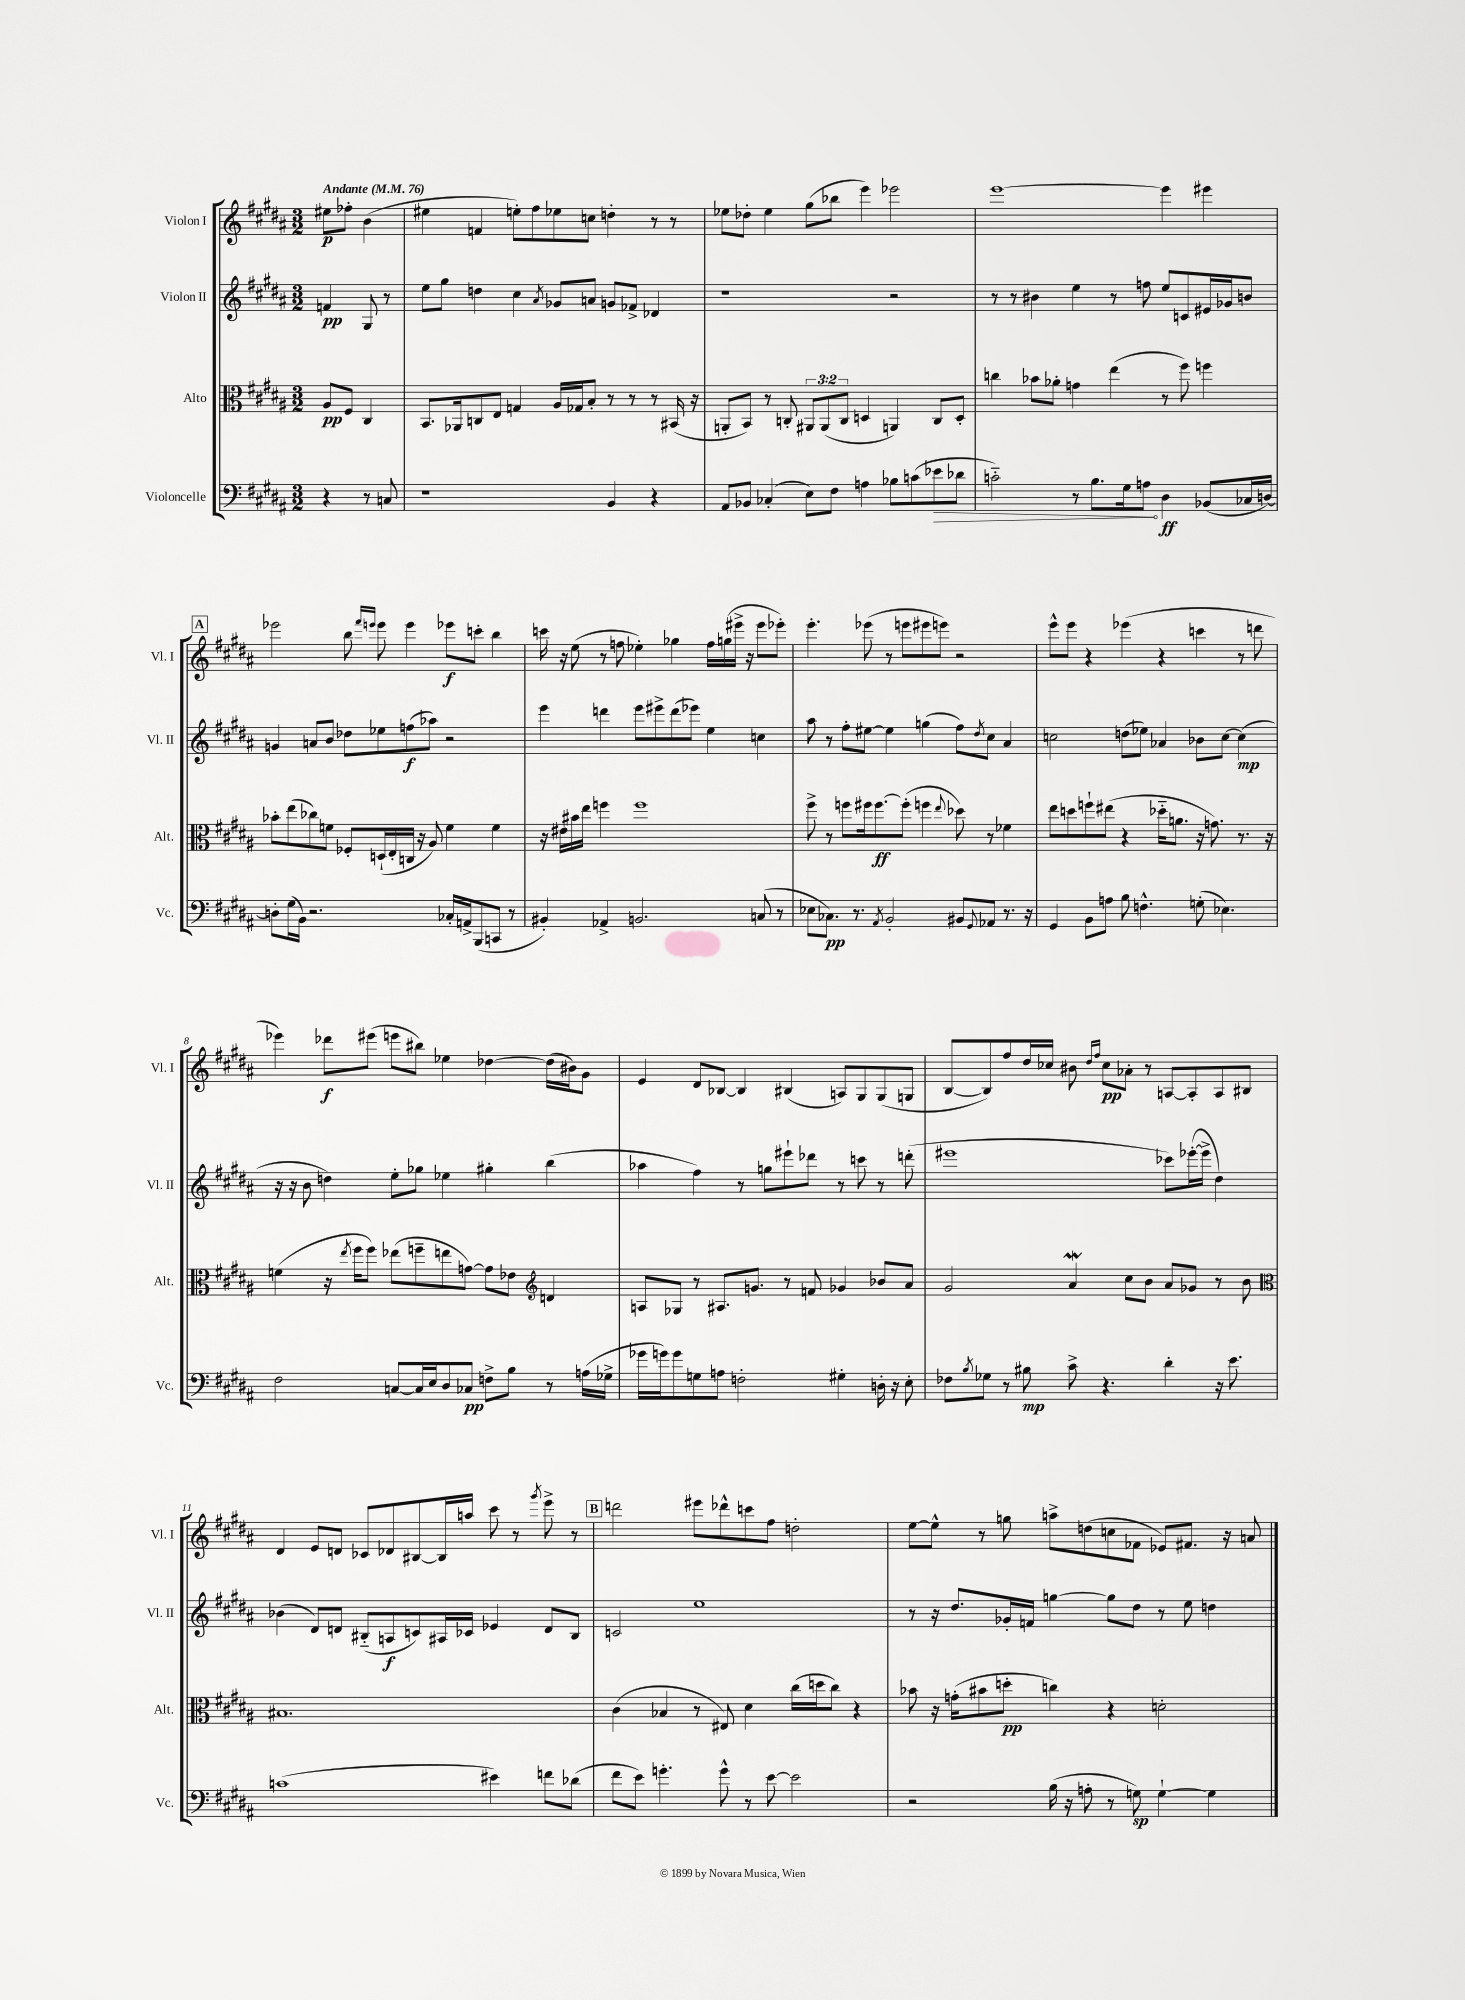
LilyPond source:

<<
\new StaffGroup <<
\new Staff = "s0" \with { instrumentName = "Violon I" shortInstrumentName = "Vl. I" } {
    \clef treble \key b \major \numericTimeSignature \time 3/2 \partial 2 \tempo "Andante" 4 = 76
    eis''8\p fes''8-. b'4( |
    eis''4 f'4 e''8-.) fis''8 ees''8 c''8 d''4-. r8 r8 |
    ees''8 des''8-. ees''4 gis''8( bes''8 e'''4) ees'''2 |
    e'''1~ e'''4 eis'''4 |
    \mark \markup { \box "A" } ees'''2 b''8 \grace { fis'''16 e'''16 } e'''8 e'''4 ees'''8\f c'''8-. b''4 |
    c'''16 r16 e''8( r8 f''8 ees''4-.) ges''4 f''16 g''16( eis'''16-> r16 eis'''8 ees'''8-.) |
    e'''4.-. ees'''8( r8 e'''8 eis'''8 e'''8) r2 |
    e'''8-^ e'''8 r4 ees'''4( r4 c'''4 r8 d'''8 |
    ees'''4) des'''8\f eis'''8( e'''8 bis''8) ees''4 des''4~ des''16( bis'16) gis'8 |
    e'4 dis'8 bes8~ bes4 bis4( a8) gis8 gis8( g8 |
    b8~ b8) fis''8 dis''16 ces''16 bis'8 \grace { dis''16 fis''16 } ces''8\pp aes'8-. r8 a8~ a8-. a8 bis8 |
    dis'4 e'8 d'8 ces'8 des'8 bis8~ bis16 a''16 cis'''8 r8 \acciaccatura { gis'''8 } e'''8-> r8 |
    \mark \markup { \box "B" } d'''2 eis'''8 des'''8-^ c'''8 fis''8 d''2-. |
    e''8~ e''8-^ r8 g''8 a''8-> d''8( c''8 fes'8 ees'8) fis'8. r16 a'8 \bar "|." |
}
\new Staff = "s1" \with { instrumentName = "Violon II" shortInstrumentName = "Vl. II" } {
    \clef treble \key b \major \numericTimeSignature \time 3/2 \partial 2
    f'4\pp gis8 r8 |
    e''8 gis''8 d''4 cis''4 \acciaccatura { ais'8 } ges'8 a'8 g'8 fes'8-> des'4 |
    r1 r2 |
    r8 r8 bis'4 e''4 r8 f''8 e''8 c'8 eis'16 ges'16 b'8 |
    \mark \markup { \box "A" } g'4 a'8 b'8 des''8 ees''8 f''8\f( aes''8) r2 |
    e'''4 d'''4 e'''8 eis'''8-> d'''8( ees'''8) e''4 c''4 |
    ais''8 r8 fis''8-. eis''8~ eis''4 g''4( fis''8) \acciaccatura { dis''8 } cis''8 ais'4 |
    c''2 d''8( ees''8) aes'4 bes'8 c''8~ c''4\mp( |
    r16 r16 b'8 d''4) e''8-. ges''8 ees''4 gis''4-. b''4( |
    aes''4 fis''4) r8 g''8 eis'''8-! des'''8 r8 c'''8 r8 d'''8-.( |
    eis'''1 ces'''8) ees'''16~-.( ees'''16-> dis''4) |
    bes'4( dis'8) d'8 bis8-_( a8\f c'8) ais16 ces'16 ees'4 d'8 bis8 |
    \mark \markup { \box "B" } c'2 e''1 |
    r8 r16 dis''8. ges'16-. f'16 g''4~ g''8 dis''8 r8 e''8 d''4 \bar "|." |
}
\new Staff = "s2" \with { instrumentName = "Alto" shortInstrumentName = "Alt." } {
    \clef alto \key b \major \numericTimeSignature \time 3/2 \override Staff.TupletNumber.text = #tuplet-number::calc-fraction-text \partial 2
    ais8\pp fis8 cis4 |
    b,8. aes,16 c8 e8 g4 ais16 ges16 b8-. r8 r8 r8 bis,16( r16 |
    a,8-. b,8) r8 c8-. \tuplet 3/2 { ais,8 ais,8( c8 } d4 a,4) c8 d8-. |
    c''4 bes'8 aes'8-. g'4 e''4( r8 fis''8) f''4 |
    \mark \markup { \box "A" } bes'8-. e''8( ces''8) f'8 fes8-. d16-!( e16-. c16 r16 ais8) f'4 f'4 |
    r16 eis'16 bis'16 e''16 f''4 f''1 |
    fis''8-> r8 f''8 fis''16 fis''8.~\ff fis''8-.( f''4 \appoggiatura { e''8 } des''8) r8 fes'4 |
    e''8 d''8 f''8-! eis''8( r4 des''16-_ a'8. r16 g'8.) r8. r16 |
    f'4( r16 \acciaccatura { e''8 } fis''16 fis''8) ees''8( f''8-- e''8 g'8~) g'8 ees'8 \clef treble d'4 |
    a8 ges8 r8 ais8. g'8. r8 f'8 ges'4 bes'8 ais'8 |
    gis'2 ais'4\mordent cis''8 b'8 ais'8 ges'8 r8 b'8 |
    \clef alto bis1. |
    \mark \markup { \box "B" } cis'4( bes4 r8 eis8) dis'4 cis''16( d''16 cis''8) r4 |
    bes'8 r16 g'16-.( bis'8 d''8-.\pp c''4) r4 d'2-. \bar "|." |
}
\new Staff = "s3" \with { instrumentName = "Violoncelle" shortInstrumentName = "Vc." } {
    \clef bass \key b \major \numericTimeSignature \time 3/2 \partial 2
    r4 r8 c8 |
    r1 b,4 r4 |
    ais,8 bes,8 ces4-.( e8) fis8 a4 bes8 c'8( \once \override Hairpin.circled-tip = ##t ees'8\> des'8 |
    c'2-_) r8 b8. gis16 a8\! dis4\ff bes,8( ces16 d16~) |
    \mark \markup { \box "A" } d8-. gis16( b,16) r2. ces16-. a,16-> b,,8( c,8 r8 |
    bis,4-.) aes,4-> b,2. c8( r8 |
    ees8 ces8.\pp) r8. \acciaccatura { ais,8 } b,2-. bis,8 \appoggiatura { gis,8 } aes,8 r8. r16 |
    gis,4 b,8 a8 b8 f4.-^ g8-.( ees4.) |
    fis2 c8~ c16 e16 dis8 ces8\pp f8-> b8 r8 a16( ges16-> |
    ges'16 g'16) g'8 g8 a8 f2-. gis4-. d16-. r16 e8-. |
    fes8 \acciaccatura { b8 } ges8 r8 bis8\mp cis'8-> r4. dis'4-. r16 e'8. |
    c'1( eis'4) f'8 des'8( |
    \mark \markup { \box "B" } fis'8 e'8) g'4.-. g'8-^ r8 e'8~ e'2 |
    r2 b16( r16 a8-. r8 g8\sp) g4~-! g4 \bar "|." |
}
>>
>>
